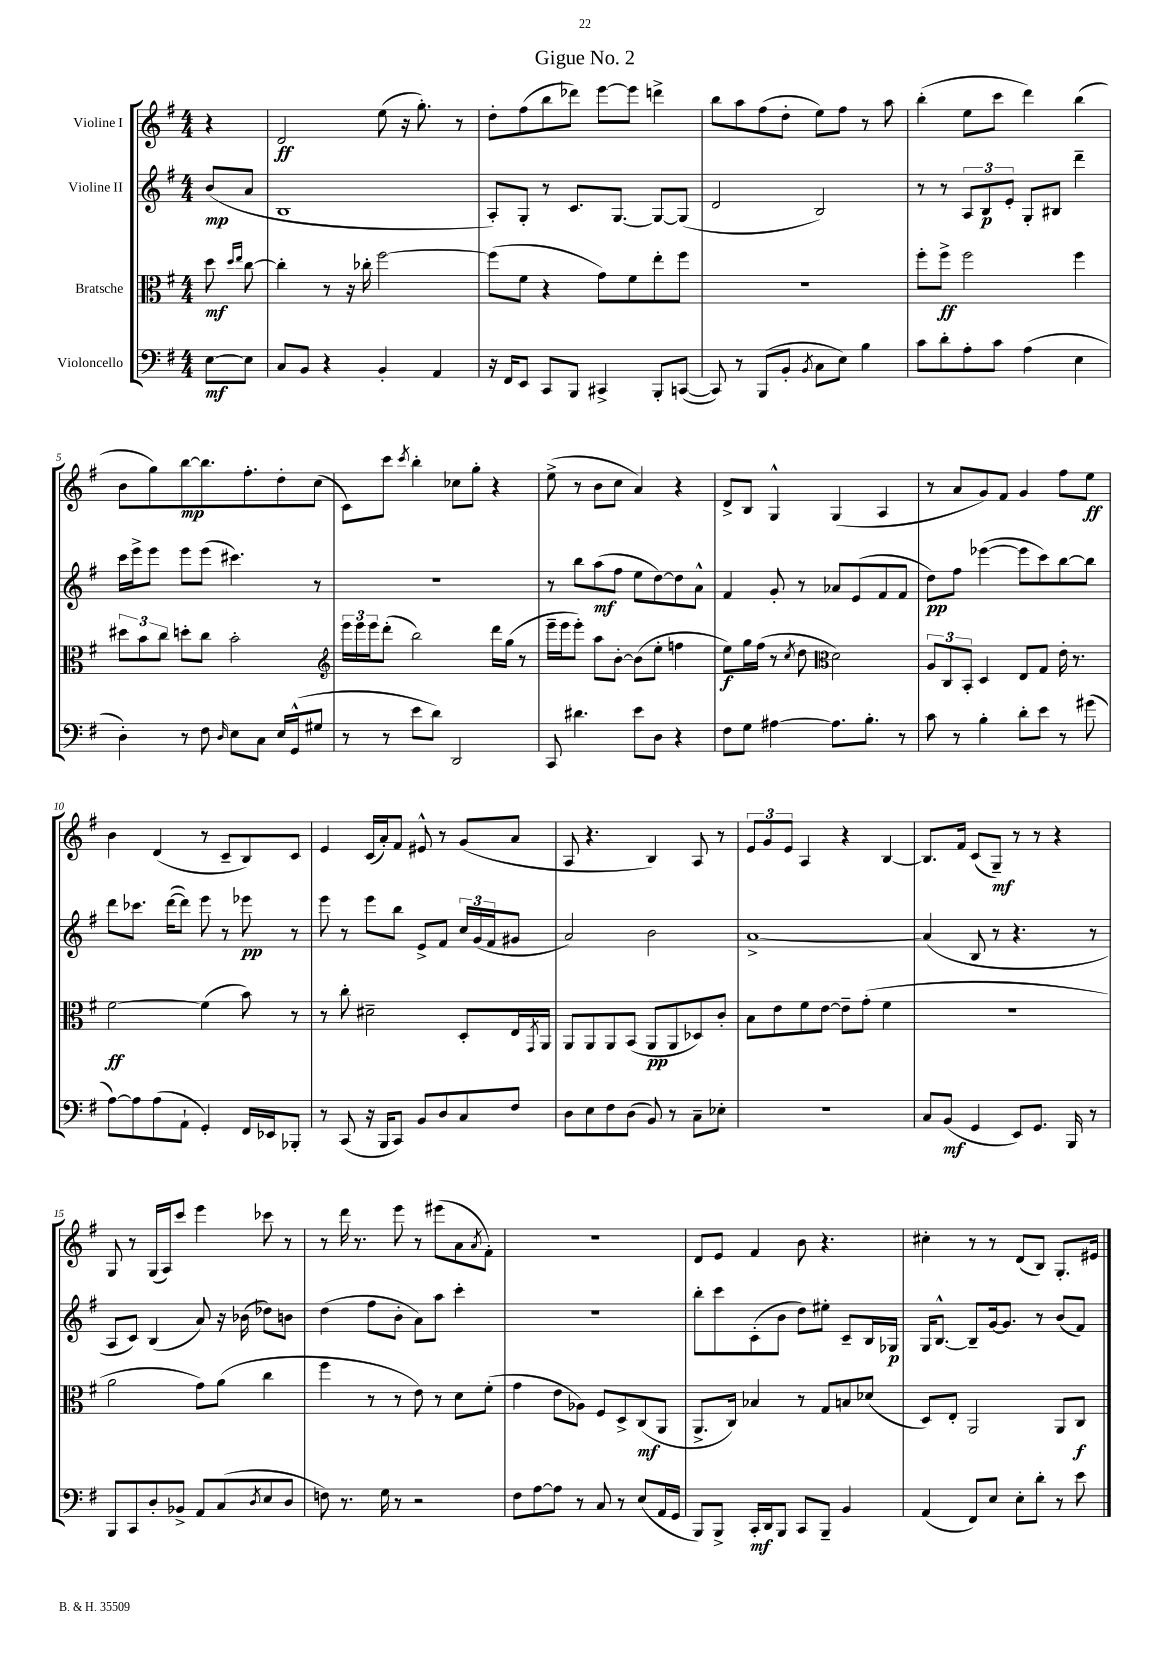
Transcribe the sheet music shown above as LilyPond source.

\header { title = "Gigue No. 2" }
<<
\new StaffGroup <<
\new Staff = "s0" \with { instrumentName = "Violine I" } {
    \clef treble \key g \major \numericTimeSignature \time 4/4 \partial 4
    r4 |
    d'2\ff e''8( r16 g''8.-.) r8 |
    d''8-. fis''8( b''8 des'''8) e'''8~ e'''8 d'''4-> |
    b''8 a''8 fis''8( d''8-. e''8) fis''8 r8 a''8 |
    b''4-.( e''8 c'''8 d'''4) b''4( |
    b'8 g''8) b''8~\mp b''8. fis''8.-. d''8-. c''8( |
    c'8) c'''8 \acciaccatura { c'''8 } b''4-. ces''8 g''8-. r4 |
    e''8->( r8 b'8 c''8 a'4) r4 |
    d'8-> b8 g4-^ g4( a4 |
    r8 a'8 g'8) fis'8 g'4 fis''8 e''8\ff |
    b'4 d'4( r8 c'8-- b8) c'8 |
    e'4 c'16( a'16-.) fis'8 eis'8-^ r8 g'8( a'8 |
    a8 r4. b4) a8 r8 |
    \tuplet 3/2 { e'8 g'8 e'8 } a4 r4 b4~ |
    b8. fis'16 c'8( g8--\mf) r8 r8 r4 |
    g8 r8 g16( a16) c'''8 e'''4 ces'''8 r8 |
    r8 d'''16 r8. e'''8 r8 eis'''8( a'8 \acciaccatura { a'8 } fis'8-.) |
    R1 |
    d'8 e'8 fis'4 b'8 r4. |
    cis''4-. r8 r8 d'8( b8) g8.-. eis'16 \bar "|." |
}
\new Staff = "s1" \with { instrumentName = "Violine II" } {
    \clef treble \key g \major \numericTimeSignature \time 4/4 \partial 4
    b'8\mp( a'8 |
    b1 |
    a8-.) g8-. r8 c'8. g8.~ g8~ g8( |
    d'2 b2) |
    r8 r8 \tuplet 3/2 { a8 b8\p e'8-. } g8-. bis8 d'''4-- |
    c'''16 e'''16-> e'''8 e'''8 e'''8( cis'''4.) r8 |
    R1 |
    r8 b''8 a''8\mf( fis''8 e''8 d''8~) d''8 a'8-^ |
    fis'4 g'8-. r8 aes'8 e'8( fis'8 fis'8 |
    d''8\pp) fis''8 ees'''4~( ees'''8 c'''8) b''8~ b''8 |
    d'''8 ces'''8. d'''16~( d'''8) e'''8 r8 ees'''8\pp r8 |
    e'''8 r8 e'''8 b''8 e'8-> fis'8 \tuplet 3/2 { c''16 g'16( fis'16 } gis'8 |
    a'2) b'2 |
    a'1~-> |
    a'4( b8 r8 r4. r8 |
    a8 c'8) b4( a'8) r16 bes'16( des''8) b'8 |
    d''4( fis''8 b'8-. a'8) a''8 c'''4-. |
    R1 |
    b''8-. c'''8 c'8-.( b'8 d''8) eis''8-. c'8-- b16 ges16\p |
    g16 b8.~-^ b8-- g'16~ g'8. r8 b'8( fis'8) \bar "|." |
}
\new Staff = "s2" \with { instrumentName = "Bratsche" } {
    \clef alto \key g \major \numericTimeSignature \time 4/4 \partial 4
    d''8\mf \grace { d''16 e''16 } c''8~ |
    c''4-. r8 r16 ces''16-. fis''2~ |
    fis''8( fis'8 r4 g'8) fis'8 e''8-. fis''8 |
    R1 |
    fis''8-. fis''8->\ff fis''2 fis''4 |
    \tuplet 3/2 { dis''8 b'8 c''8 } d''8-. c''8 b'2-. |
    \clef treble \tuplet 3/2 { e'''16 e'''16 e'''16 } d'''8-.( b''2) d'''16 g''16( r8 |
    e'''16-- e'''16 e'''8-.) a''8 b'8~-. b'8( e''8-. f''4 |
    e''8\f) g''16 fis''16( r8 \acciaccatura { c''8 } d''8 \clef alto d'2) |
    \tuplet 3/2 { a8 c8 b,8-. } d4 e8 g8 e'16-. r8. |
    fis'2~\ff fis'4( b'8) r8 |
    r8 c''8-. dis'2-- d8-. e16 \acciaccatura { g,8 } a,16 |
    a,8 a,8 a,8 b,8( a,8\pp a,8 des8) c'8-. |
    b8 e'8 fis'8 e'8~ e'8-- g'8-.( fis'4 |
    R1 |
    a'2 g'8) a'8( c''4 |
    fis''4 r8 r8 e'8) r8 d'8 fis'8-.( |
    g'4 e'8 aes8) fis8 d8-> c8\mf( a,8 |
    a,8.-> c16) bes4 r8 g8 b8 des'8( |
    d8) e8-. a,2 a,8 c8\f \bar "|." |
}
\new Staff = "s3" \with { instrumentName = "Violoncello" } {
    \clef bass \key g \major \numericTimeSignature \time 4/4 \partial 4
    e8~\mf e8 |
    c8 b,8 r4 b,4-. a,4 |
    r16 fis,16 e,8 c,8 b,,8 cis,4-> b,,8-. c,8~( |
    c,8) r8 b,,8( b,8-. \acciaccatura { b,8 } c8 e8) b4 |
    c'8 d'8-. a8-. c'8 a4( e4 |
    d4-.) r8 fis8 \grace { d16 } e8 c8 e16 g,16-^( gis8 |
    r8 r8 e'8 d'8) d,2 |
    c,8 dis'4. e'8 d8 r4 |
    fis8 g8 ais4~ ais8. b8.-. r8 |
    c'8 r8 b4-. d'8-. e'8 r8 gis'8( |
    a8~) a8 a8( a,8-! g,4-.) fis,16 ees,16 bes,,8-. |
    r8 c,8( r16 b,,16 c,8) b,8 d8 c8 fis8 |
    d8 e8 fis8 d8( b,8) r8 c8-- ees8-. |
    R1 |
    c8 b,8\mf( g,4 e,8) g,8. b,,16 r8 |
    b,,8 c,8 d8-. bes,8-> a,8 c8( \acciaccatura { d8 } e8 d8 |
    f8) r8. g16 r8 r2 |
    fis8 a8~ a8 r8 c8 r8 e8( a,16 g,16 |
    b,,8) b,,8-> c,16-.\mf d,16 b,,8 c,8 b,,8-- b,4 |
    a,4( fis,8) e8 e8-. d'8-. r8 e'8 \bar "|." |
}
>>
>>
